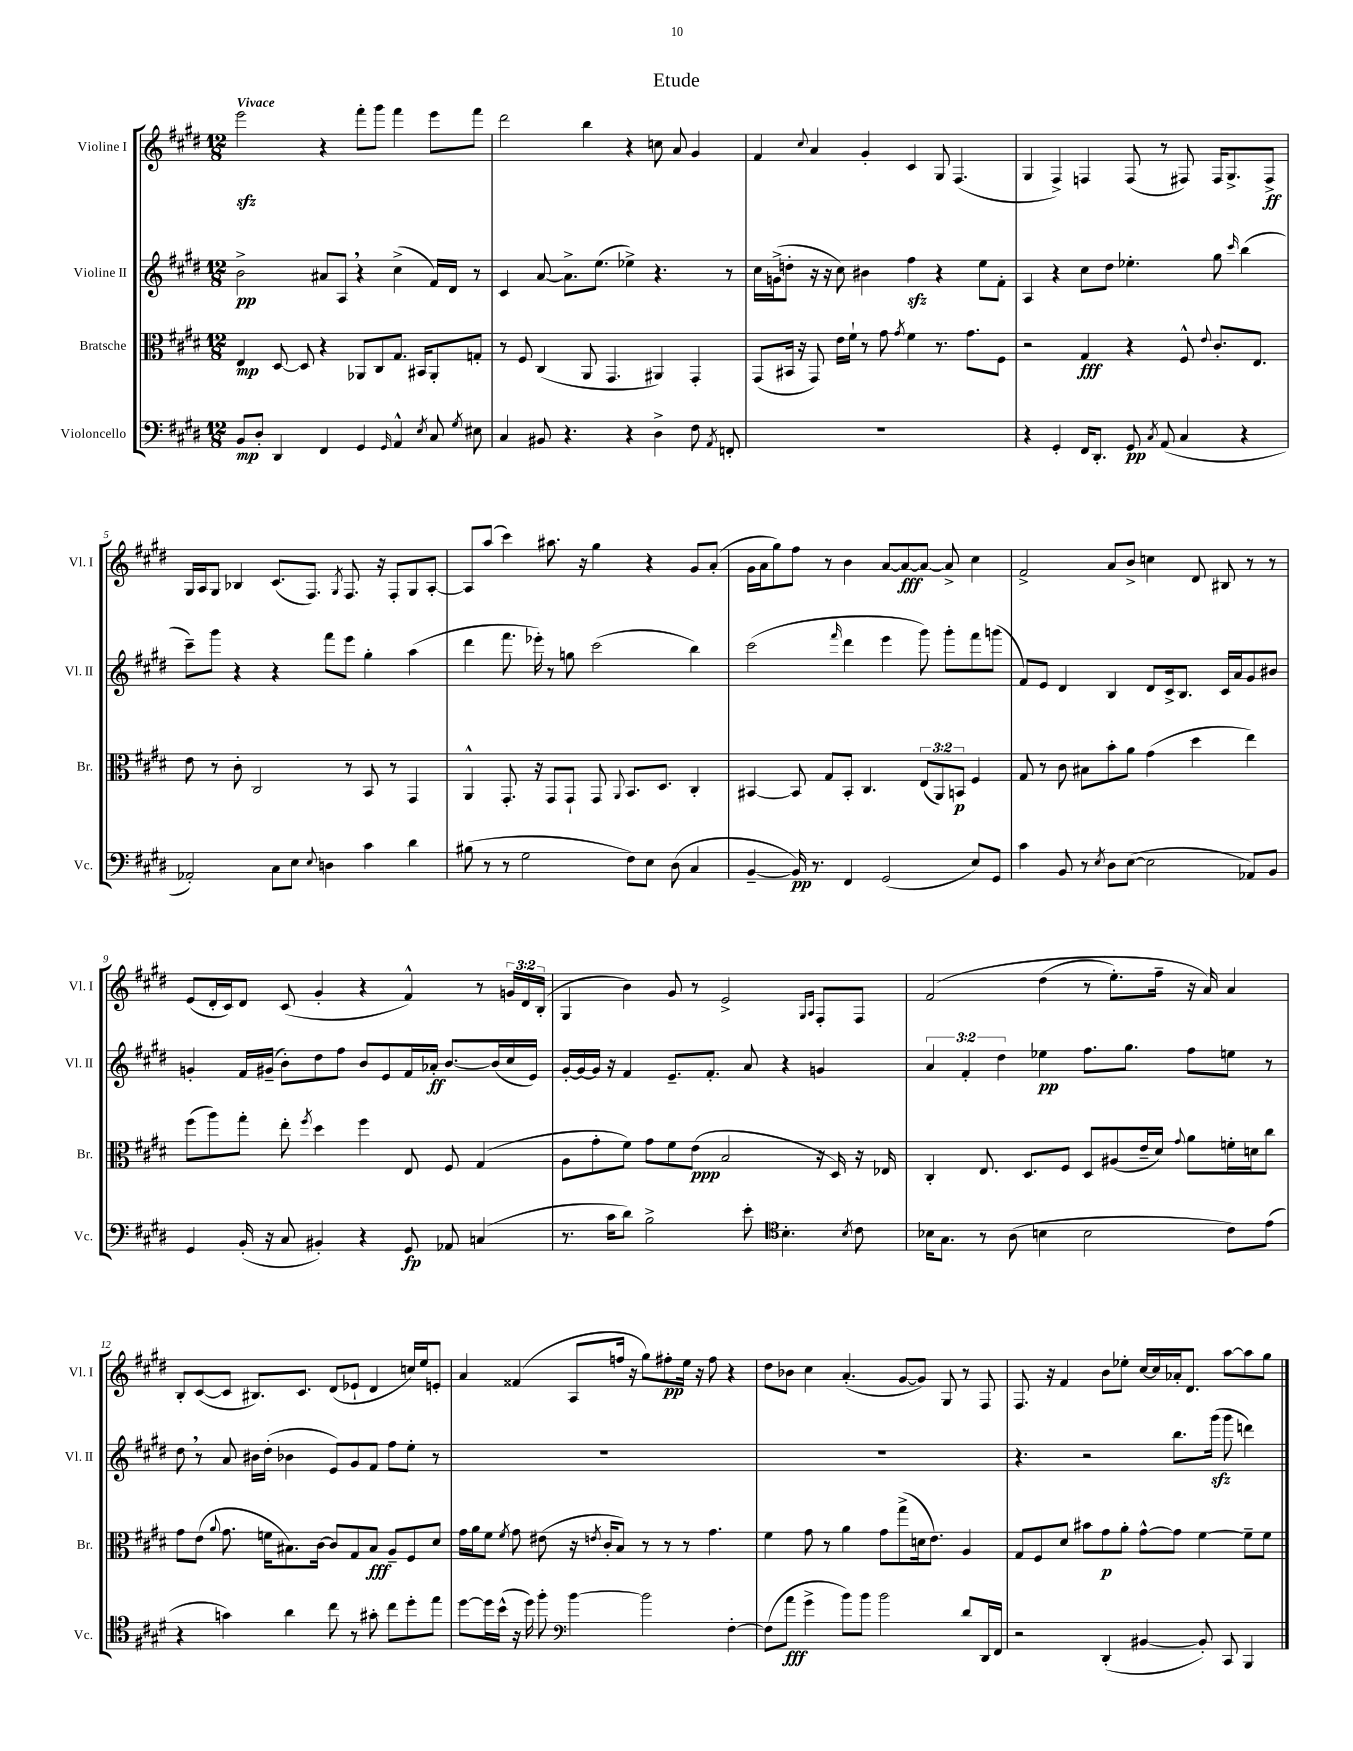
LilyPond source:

\header { title = "Etude" }
<<
\new StaffGroup <<
\new Staff = "s0" \with { instrumentName = "Violine I" shortInstrumentName = "Vl. I" } {
    \clef treble \key e \major \numericTimeSignature \time 12/8 \override Staff.TupletNumber.text = #tuplet-number::calc-fraction-text \tempo "Vivace"
    \autoBeamOff e'''2\sfz r4 fis'''8[-. gis'''8] fis'''4 e'''8[ fis'''8] |
    dis'''2 b''4 r4 c''8 a'8 gis'4 |
    fis'4 \appoggiatura { cis''8 } a'4 gis'4-. cis'4 gis8 fis4.( |
    gis4 fis4->) f4 f8( r8 fis8) fis16[ gis8.-> fis8]->\ff |
    gis16[ a16 gis8] bes4 cis'8.[( fis8.]) \acciaccatura { gis8 } fis8. r16 fis8[-. gis8 a8]~-. |
    a8[ a''8]( cis'''4) ais''8. r16 gis''4 r4 gis'8[ a'8]-.( |
    gis'16[ a'16 gis''8) fis''8] r8 b'4 a'8[~ a'8~\fff a'8]~ a'8-> cis''4 |
    fis'2-> a'8[ b'8]-> c''4 dis'8 bis8 r8 r8 |
    e'8[( dis'16-. cis'16) dis'8] cis'8( gis'4-. r4 fis'4-^) r8 \tuplet 3/2 { g'16[ dis'16 b16]-.( } |
    gis4 b'4) gis'8 r8 e'2-> \grace { gis16[ a16] } fis8[-. fis8] |
    fis'2\( dis''4( r8 e''8.[-.) fis''16]-- r16 a'16\) a'4 |
    b8[-. cis'8~( cis'8] bis8.[) cis'8.] dis'8[( ees'8]-! dis'4 c''16[) e''16 e'8]-. |
    a'4 fisis'4( a8[ f''16] r16 gis''8[) fis''8-.\pp e''16] r16 fis''8 r4 |
    dis''8[ bes'8] cis''4 a'4.-.( gis'8[~ gis'8]) gis8 r8 fis8 |
    fis8. r16 fis'4 b'8[ ees''8]-. cis''16[~ cis''16 aes'16-. dis'8.] a''8[~ a''8 gis''8] \bar "|." |
}
\new Staff = "s1" \with { instrumentName = "Violine II" shortInstrumentName = "Vl. II" } {
    \clef treble \key e \major \numericTimeSignature \time 12/8 \override Staff.TupletNumber.text = #tuplet-number::calc-fraction-text
    \autoBeamOff b'2->\pp ais'8[ a8] \breathe r4 cis''4->( fis'16[) dis'16] r8 |
    cis'4 a'8~ a'8.[-> e''8.]( ees''4->) r4. r8 |
    cis''16[ g'16->( d''8]-. r16 r16 cis''8) bis'4 fis''4\sfz r4 e''8[ fis'8]-. |
    a4 r4 cis''8[ dis''8] ees''4.-. gis''8 \grace { cis'''16 } b''4( |
    cis'''8[--) gis'''8] r4 r4 fis'''8[ e'''8] gis''4-. a''4( |
    dis'''4 fis'''8. ees'''16-.) r8 g''8 cis'''2( b''4) |
    cis'''2( \grace { fis'''16 } dis'''4 e'''4 gis'''8) gis'''8[-. fis'''8 g'''8]( |
    fis'8[) e'8] dis'4 b4 dis'8[ cis'16-> b8.] cis'16[ a'16 gis'8 bis'8] |
    g'4-. fis'16[ gis'16]--( b'8[-.) dis''8 fis''8] b'8[ e'8 fis'16 aes'16]-.\ff b'8.[~ b'16( cis''16 e'16]) |
    gis'16[~-. gis'16~ gis'16] r16 fis'4 e'8.[-- fis'8.]-. a'8 r4 g'4 |
    \tuplet 3/2 { a'4 fis'4-. dis''4 } ees''4\pp fis''8.[ gis''8.] fis''8[ e''8] r8 |
    dis''8 \breathe r8 a'8 bis'16[ dis''16]-.( bes'4 e'8[) gis'8 fis'8] fis''8[ e''8]-. r8 |
    R1. |
    R1. |
    r4. r2 b''8.[ gis'''16]\sfz( gis'''8 d'''4) \bar "|." |
}
\new Staff = "s2" \with { instrumentName = "Bratsche" shortInstrumentName = "Br." } {
    \clef alto \key e \major \numericTimeSignature \time 12/8 \override Staff.TupletNumber.text = #tuplet-number::calc-fraction-text
    \autoBeamOff e4\mp dis8~ dis8 r4 aes,8[ cis8 gis8.] bis,16[ aes,8-. g8]-. |
    r8 fis8 cis4( a,8 gis,4. ais,4) gis,4-. |
    gis,8[( bis,16] r16 gis,8) e'16[ fis'16]-! r8 gis'8 \acciaccatura { gis'8 } fis'4 r8. gis'8.[ fis8] |
    r2 gis4\fff r4 fis8-^ \appoggiatura { e'8 } cis'8.[-. e8.] |
    e'8 r8 cis'8-. cis2 r8 b,8 r8 gis,4 |
    a,4-^ gis,8.-. r16 gis,8[ gis,8]-! gis,8 \appoggiatura { a,8 } b,8.[ dis8.] cis4-. |
    bis,4~ bis,8 gis8[ bis,8]-. cis4. \tuplet 3/2 { e8[( a,8) b,8]\p } fis4 |
    gis8 r8 cis'8 bis8[ b'8-. a'8] gis'4( dis''4 e''4) |
    fis''8[( a''8) gis''8]-. e''8-. \acciaccatura { fis''8 } dis''4 fis''4 e8 fis8 gis4( |
    a8[ gis'8-. fis'8]) gis'8[ fis'8 e'8]\ppp( b2 r16 dis16) r16 ees16 |
    cis4-. e8. dis8.[ fis8] dis8[ ais8( e'16-- dis'16]) \appoggiatura { gis'8 } a'8[ f'16-. d'16 cis''8] |
    gis'8[ e'8]( \appoggiatura { a'8 } gis'8. f'16[ bis8.) cis'16]~ cis'8[ gis8 bis8]\fff a8[-- fis8 dis'8] |
    gis'16[ a'16 fis'8] \acciaccatura { fis'8 } gis'8 eis'8( r16 \acciaccatura { e'8 } cis'16[-. b8]) r8 r8 r8 gis'4. |
    fis'4 gis'8 r8 a'4 gis'8[ gis''8->( d'16 e'8.]) a4 |
    gis8[ fis8 dis'8] bis'8[ gis'8\p a'8]-. gis'8[~-^ gis'8] fis'4~ fis'8[-- fis'8] \bar "|." |
}
\new Staff = "s3" \with { instrumentName = "Violoncello" shortInstrumentName = "Vc." } {
    \clef bass \key e \major \numericTimeSignature \time 12/8
    \autoBeamOff b,8[\mp dis8]-. dis,4 fis,4 gis,4 \grace { gis,16 } a,4-^ \acciaccatura { e8 } cis8 \acciaccatura { gis8 } eis8 |
    cis4 bis,8 r4. r4 dis4-> fis8 \acciaccatura { a,8 } f,8-. |
    R1. |
    r4 gis,4-. fis,16[ dis,8.]-. gis,8\pp \acciaccatura { cis8 } a,8( cis4 r4 |
    aes,2-.) cis8[ e8] \appoggiatura { e8 } d4 cis'4 dis'4 |
    bis8( r8 r8 gis2 fis8[) e8] dis8( cis4 |
    b,4~-- b,16\pp) r8. fis,4 gis,2( e8[) gis,8] |
    cis'4 b,8 r8 \acciaccatura { e8 } dis8[ e8]~( e2 aes,8[) b,8] |
    gis,4 b,16-.( r16 cis8 bis,4-.) r4 gis,8\fp aes,8 c4( |
    r8. cis'16[ dis'8]) b2-> e'8-. \clef tenor b4.-. \acciaccatura { b8 } cis'8 |
    bes16[ gis8.] r8 a8( b4 b2 cis'8[) e'8]( |
    r4 g'4) a'4 cis''8 r8 gis'8-. cis''8[ dis''8-. e''8] |
    dis''8[~ dis''16 b'16]-^( r16 dis''16) fis''8-. \clef bass b'4~ b'2 fis4~-. |
    fis8[( a'8]\fff gis'4-> b'8[) b'8] b'2 dis'8[ dis,16 fis,16] |
    r2 dis,4-.( bis,4~ bis,8-.) cis,8 b,,4 \bar "|." |
}
>>
>>
